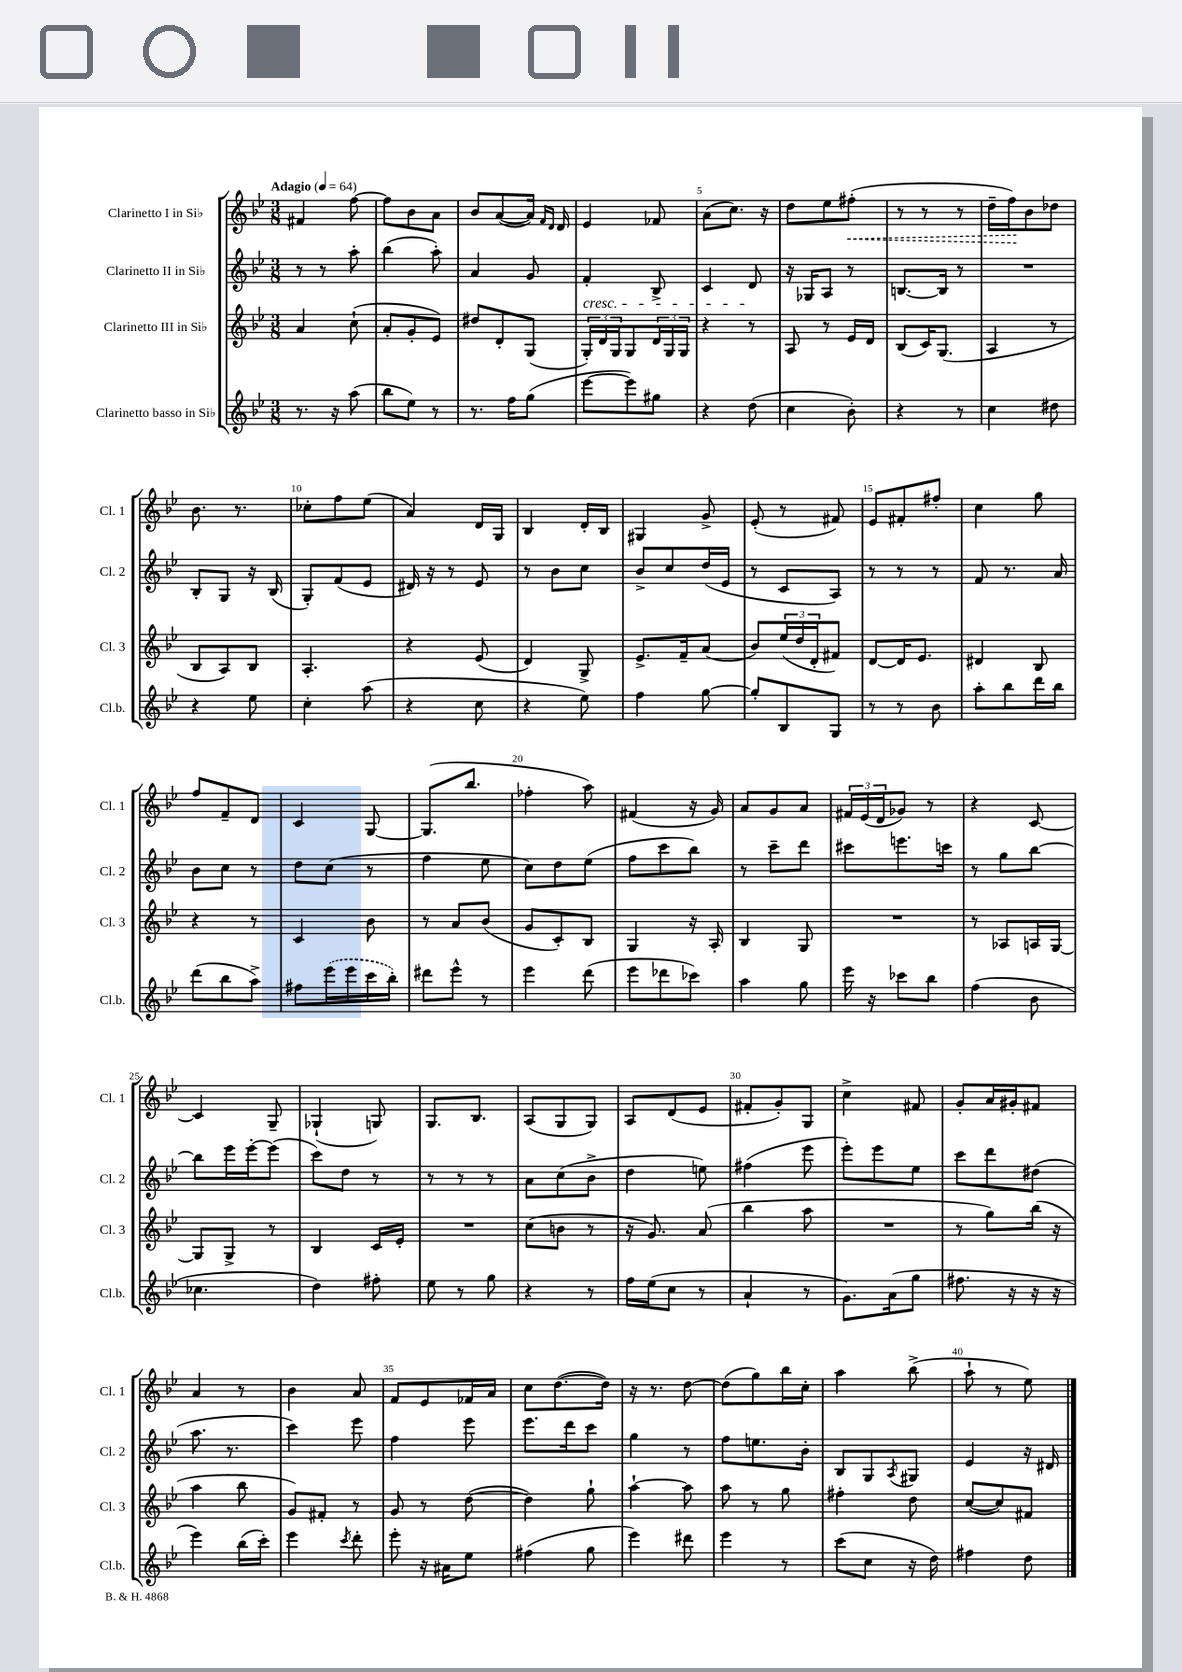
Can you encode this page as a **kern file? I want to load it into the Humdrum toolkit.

**kern	**kern	**kern	**kern
*staff4	*staff3	*staff2	*staff1
*clefG2	*clefG2	*clefG2	*clefG2
*k[b-e-]	*k[b-e-]	*k[b-e-]	*k[b-e-]
*M3/8	*M3/8	*M3/8	*M3/8
*MM64	*MM64	*MM64	*MM64
8.r	4a/	8r	4f#/
.	.	8r	.
16r	.	.	.
(8aa\	(8cc`\	8aa'\	[8ff\
=	=	=	=
8bb-\L	8a'/L	(4bb-\	8ff\]L
8ee-\J)	8g'/	.	8b-\
8r	8e-/J)	8aa'\)	8a\J
=	=	=	=
8.r	8dd#/L	4a/	8b-/L
.	8d'/	.	([8a/
16ff\LK	.	.	.
(8gg\J	(8G/J	8g/	16a/]Jk)
.	.	.	16qqf/LL
.	.	.	16qqd/JJ
.	.	.	16d/
=	=	=	=
[8eee-\L	24G'/LL)	4f'/	4e-/
.	24d/	.	.
.	24G/J	.	.
8eee-\])	8G/	.	.
8gg#\J	24d/L	8B-^/	8f-/
.	24G/	.	.
.	24G/JJ	.	.
=	=	=	=
4r	4r	4c/	(8a\L
.	.	.	8.cc\J)
(8dd\	8r	8d/	.
.	.	.	16r
=	=	=	=
4cc\	8A/	16r	8dd\L
.	.	16G-/LK	.
.	8r	8A/J	8ee-\
8b-'\)	16e-/LL	8r	(8ff#'\J
.	16d/JJ	.	.
=	=	=	=
4r	(8B-/L	[8.B/L	8r
.	16c/K)	.	8r
.	(8.G/J	16B/]Jk	.
8r	.	8r	8r
=	=	=	=
4cc\	4A/	4.r	16dd~\LL
.	.	.	16ff\J)
.	.	.	8b-\
8dd#\	8r	.	8dd-\J
=	=	=	=
4r	8B-/L	8B-'/L	8.b-\
.	8A/)	8G/J	.
.	.	.	8.r
8ee-\	8B-/J	16r	.
.	.	(16B-/	.
=	=	=	=
4cc'\	4.A'/	8G'/L)	8cc-'\L
.	.	(8f/	8ff\
(8aa\	.	8e-/J	(8ee-\J
=	=	=	=
4r	4r	16d#/)	4a/)
.	.	16r	.
.	.	8r	.
8cc\	(8e-/	8e-/	16d/LL
.	.	.	16G/JJ
=	=	=	=
4r	4d/)	8r	4B-/
.	.	8b-\L	.
8ee-\)	8G^/	8cc\J	16d'/LL
.	.	.	16B-/JJ
=	=	=	=
4ff\	8.e-^/L	8b-^/L	4G#/
.	.	8cc/	.
.	16f~/k	.	.
[8gg\	(8a/J	(16dd/L	8g^/
.	.	16e-/JJ	.
=	=	=	=
8gg'/]L	8b-/L)	8r	(8e-'/
8B-/	(24ee-/L	8c/L	8r
.	24dd/	.	.
.	24d'/J	.	.
8G/J	8f#/J)	8A/J)	8f#/)
=	=	=	=
8r	[8d/L	8r	8e-/L
8r	16d/]K	8r	8f#'/
.	8.e-/J	.	.
8b-\	.	8r	8ff#'/J
=	=	=	=
8aa'\L	4d#/	8f/	4cc\
8bb-\	.	8.r	.
16ddd\L	8B-/	.	8gg\
16bb-\JJ	.	16a/	.
=	=	=	=
(8ddd\L	4r	8b-\L	8ff/L
8bb-\	.	8cc\J	8f~/
8aa^\J)	8r	8r	8d/J
=	=	=	=
8ff#\L	4c/	8dd\L	4c/
(16eee-\L	.	(8cc\J	.
16eee-\	.	.	.
16ccc\	8b-\	8r	[8G/
16bb-'\JJ)	.	.	.
=	=	=	=
8ddd#\L	8r	4ff\	(8.G/]L
8eee-^^\J	8a/L	.	.
.	.	.	8.bb-/J
8r	(8b-/J	8ee-\	.
=	=	=	=
4eee-\	8g/L	8cc\L)	4ff-'\
.	8c'/)	8dd\	.
(8ddd\	8B-/J	(8ee-\J	8aa\)
=	=	=	=
8eee-\L	4G/	8ff\L	(4f#/
8ddd-\	.	8ccc\	.
8ccc-\J)	16r	8bb-\J)	16r
.	16A'/	.	16g/)
=	=	=	=
4aa\	4B-/	8r	8a/L
.	.	8ccc~\L	8g/
8gg\	8G/	8ddd\J	8a/J
=	=	=	=
16eee-\	4.r	8ccc#\L	24f#/LL
.	.	.	(24e-/
16r	.	.	.
.	.	.	24d/J
8ccc-\L	.	8.eee\	8g-/J)
8bb-\J	.	.	8r
.	.	16ccc\Jk	.
=	=	=	=
(4ff\	8r	8r	4r
.	8A-/L	8gg\L	.
8b-\	16A/L	[8bb-\J	[8c/
.	[16G/JJ	.	.
=	=	=	=
4.cc-\	8G/]L	8bb-\]L	4c/]
.	8G^/J	16eee-\L	.
.	.	[16eee-'\J	.
.	8r	(8eee-\]J	8G~/
=	=	=	=
4dd\)	4B-/	8ccc\L)	(4G-`/
.	.	8dd\J	.
8ff#'\	16c/LL	8r	8G/)
.	16e-'/JJ	.	.
=	=	=	=
8ee-\	4.r	8r	8.G/L
8r	.	8r	.
.	.	.	8.B-/J
8gg\	.	8r	.
=	=	=	=
4r	(8cc\L	8a\L	(8A/L
.	8b\J	(8cc\	8G/
8r	8r	8b-^\J	8G/J)
=	=	=	=
16ff\LL	16r	4dd\	8A/L
(16ee-\J	8.g/)	.	.
8cc\J	.	.	(8d/
8r	(8a/	8ee\)	8e-/J
=	=	=	=
4a`/	4bb-\	(4ff#\	8f#'/L
.	.	.	8g'/)
8r	8aa\	8eee-\	8G/J
=	=	=	=
8.g\L)	4.r	8eee-'\L)	4cc^\
.	.	8eee-\	.
(16a\k	.	.	.
8gg\J	.	8ee-\J	8f#/
=	=	=	=
8.ff#\	8r	8ccc\L	8g'/L
.	8gg\L)	8ddd\	16a/L
16r	.	.	16g#'/J
16r	(16bb-\Jk	(8dd#\J	8f#/J
16r	16r	.	.
=	=	=	=
4eee-\)	4aa\	8.aa\	4a/
.	.	8.r	.
(16bb-\LL	8bb-\	.	8r
16ccc'\JJ)	.	.	.
=	=	=	=
4eee-\	8g/L)	4ccc\)	4b-\
.	8f#'/J	.	.
8qccc/	.	.	.
8ddd'\	8r	8eee-\	8a/
=	=	=	=
8eee-'\	8g/	4ff\	8f/L
16r	8r	.	8e-/
16a#\LK	.	.	.
8ee-\J	([8dd\	8eee-\	16f-/L
.	.	.	16a/JJ
=	=	=	=
(4ff#\	4dd\])	8.eee-\L	8cc\L
.	.	.	([8.dd\
.	.	16ddd\k	.
8gg\	8gg`\	8ccc\J	.
.	.	.	16dd\]Jk)
=	=	=	=
4eee-\)	[4aa`\	4gg\	16r
.	.	.	8.r
8ddd#\	8aa\]	8r	[8dd\
=	=	=	=
4eee-\	8aa\	8ff\L	(8dd\]L
.	8r	8.ee\	8gg\)
8r	8gg\	.	16bb-\L
.	.	16b-'\Jk	16cc'\JJ
=	=	=	=
(8ccc\L	4ff#'\	8B-/L	4aa\
8cc\J	.	8G/	.
.	.	8qA/	.
16r	8dd\	8G#/J	(8bb-^\
16dd\)	.	.	.
=	=	=	=
4ff#\	([8cc/L	4e-/	8aa`\
.	8cc/])	.	8r
8dd\	8f#/J	16r	8ee-\)
.	.	16d#/	.
==	==	==	==
*-	*-	*-	*-
